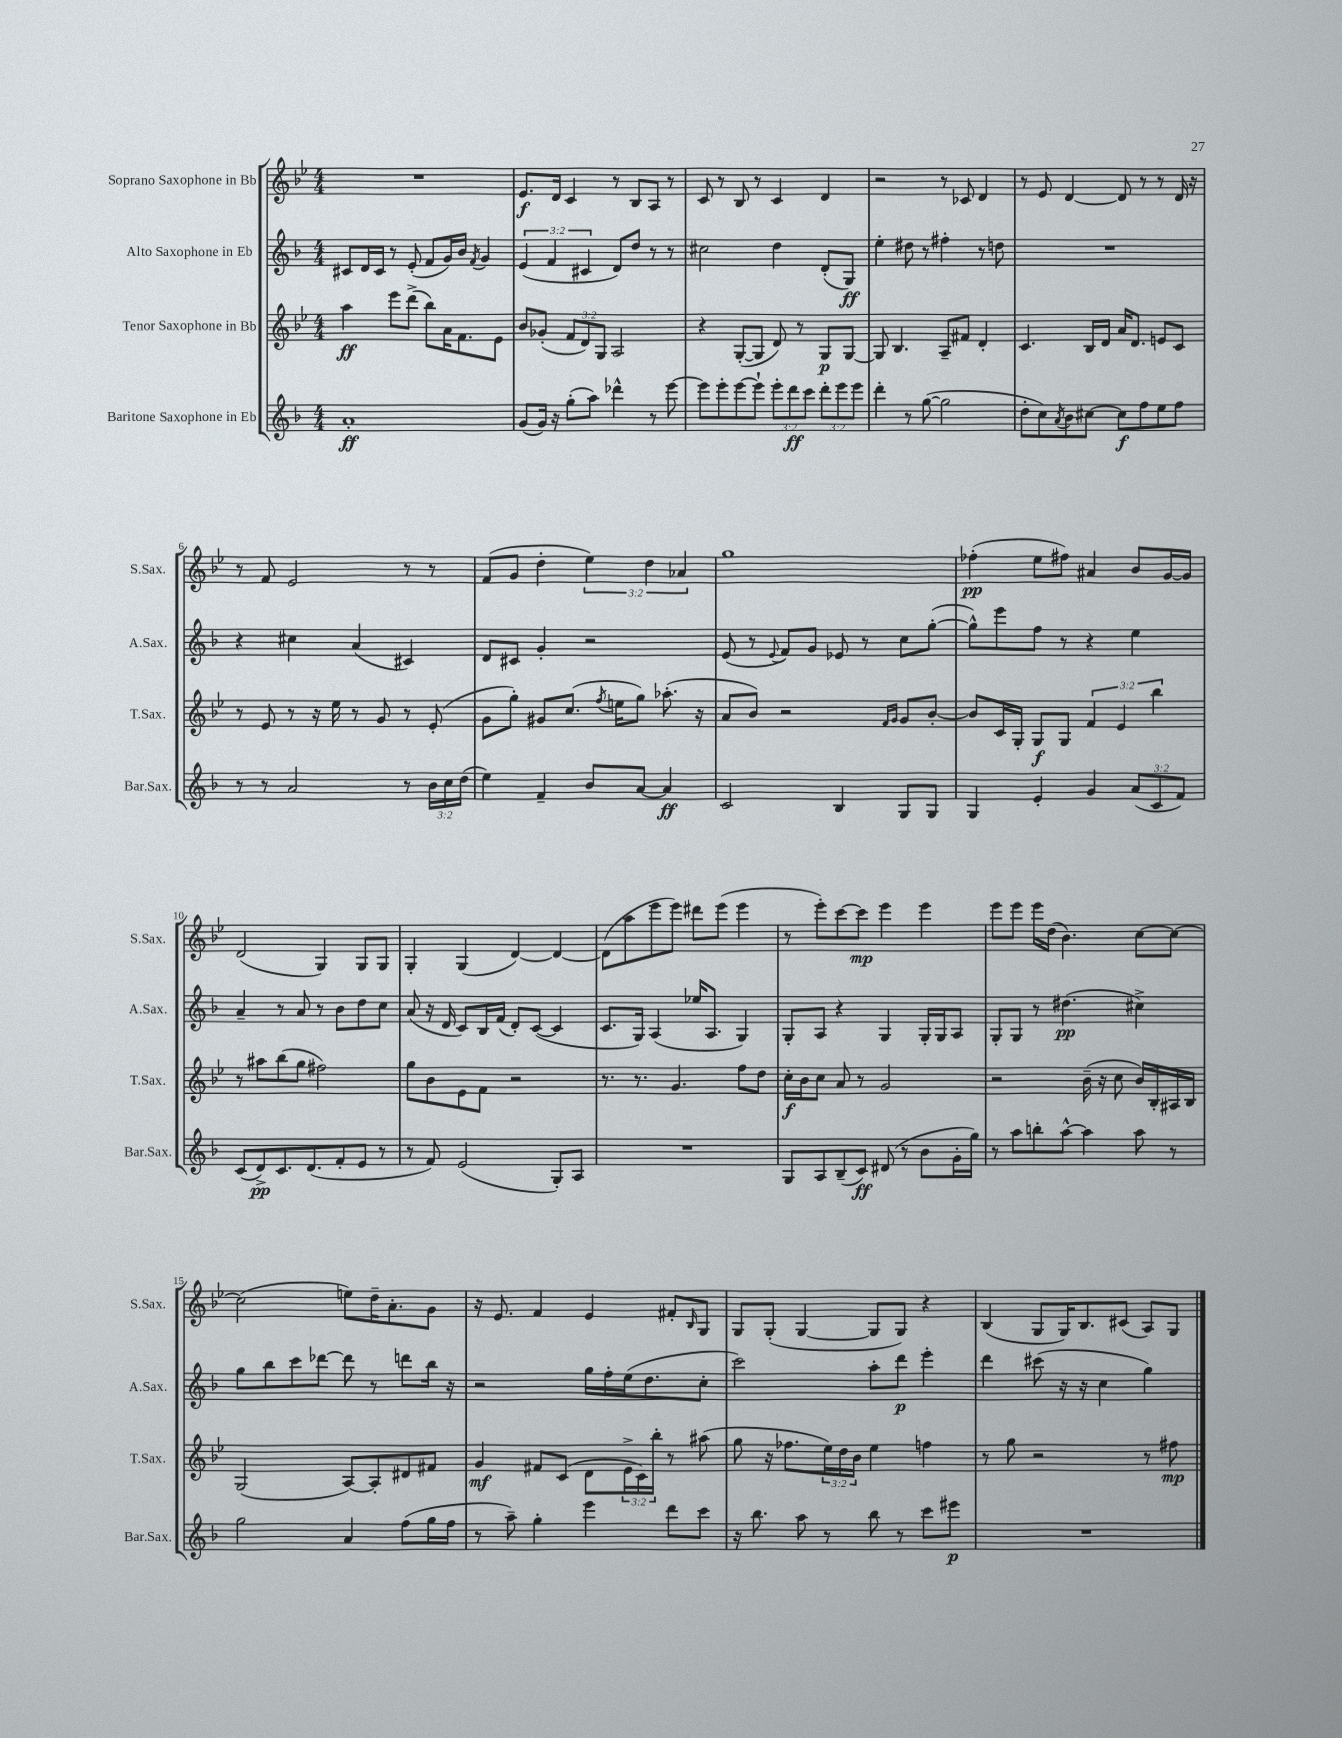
<<
\new StaffGroup <<
\new Staff = "s0" \with { instrumentName = "Soprano Saxophone in Bb" shortInstrumentName = "S.Sax." } {
    \clef treble \key bes \major \numericTimeSignature \time 4/4 \override Staff.TupletNumber.text = #tuplet-number::calc-fraction-text
    R1 |
    ees'8.\f d'16 c'4 r8 bes8 a8 r8 |
    c'8 r8 bes8 r8 c'4 d'4 |
    r2 r8 ces'8 d'4 |
    r8 ees'8 d'4~ d'8 r8 r8 d'16 r16 |
    r8 f'8 ees'2 r8 r8 |
    f'8( g'8 d''4-. \tuplet 3/2 { ees''4) d''4 aes'4 } |
    g''1 |
    fes''4-.\pp( ees''8 fis''8) ais'4 bes'8 g'16~ g'16 |
    d'2( g4) g8 g8 |
    g4-. g4( d'4~) d'4~ |
    d'8( a''8 ees'''8 ees'''8) dis'''8 ees'''8( ees'''4 |
    r8 ees'''8-.) c'''8~ c'''8\mp ees'''4 ees'''4 |
    ees'''8 ees'''8 ees'''16 d''16( bes'4.) c''8~ c''8~ |
    c''2( e''8) d''16-- a'8.-. g'8 |
    r16 ees'8. f'4 ees'4 fis'8-. \grace { bes16 } g8 |
    g8 g8-.( g4~ g8 g8) r4 |
    bes4( g8 g16) bes8. cis'8( a8) g8 \bar "|." |
}
\new Staff = "s1" \with { instrumentName = "Alto Saxophone in Eb" shortInstrumentName = "A.Sax." } {
    \clef treble \key f \major \numericTimeSignature \time 4/4 \override Staff.TupletNumber.text = #tuplet-number::calc-fraction-text
    cis'8 d'16 cis'16 r8 e'8-.( f'8 g'16) bes'16 \acciaccatura { f'8 } g'4 |
    \tuplet 3/2 { e'4( f'4 cis'4 } d'8) d''8 r8 r8 |
    cis''2 d''4 d'8-.( g8\ff) |
    e''4-. dis''8 r8 fis''4-. r8 d''8 |
    R1 |
    r4 cis''4 a'4( cis'4) |
    d'8 cis'8 g'4-. r2 |
    e'8( r8 \appoggiatura { e'8 } f'8) g'8 ees'8 r8 c''8 g''8~-.( |
    g''8-^) e'''8 f''8 r8 r4 e''4 |
    a'4-- r8 a'8 r8 bes'8 d''8 c''8 |
    a'8( r16 d'16 c'8) bes16 f'16( d'8-.) c'8~( c'4 |
    c'8. g16) a4( ees''16 a8. g4) |
    g8-. a8 r4 g4 g16-. g16 a8 |
    g8-. g8 r8 dis''4.\pp( cis''4->) |
    g''8 bes''8 c'''8 des'''8~ des'''8 r8 d'''8 bes''16 r16 |
    r2 g''16 f''16-. e''16( d''8. c''8-. |
    c'''2) a''8-. d'''8\p e'''4-. |
    d'''4 cis'''8( r16 r16 c''4 g''4) \bar "|." |
}
\new Staff = "s2" \with { instrumentName = "Tenor Saxophone in Bb" shortInstrumentName = "T.Sax." } {
    \clef treble \key bes \major \numericTimeSignature \time 4/4 \override Staff.TupletNumber.text = #tuplet-number::calc-fraction-text
    a''4\ff ees'''8 d'''8->( bes''8) a'16 f'8. ees'8 |
    bes'8 ges'8-.( \tuplet 3/2 { f'8 d'8) g8 } a2 |
    r4 g8~-.( g8 d'8) r8 g8\p g8~ |
    g8 bes4. a8-- fis'8 d'4-. |
    c'4. bes16 d'16 a'16 d'8. e'8 c'8 |
    r8 ees'8 r8 r16 ees''16 r8 g'8 r8 ees'8-.( |
    g'8 g''8-.) gis'8 c''8.( \acciaccatura { f''8 } e''16 g''8) aes''8.-.( r16 |
    a'8 bes'8) r2 \grace { f'16 g'16 } g'8 bes'8~-. |
    bes'8 c'16 g16-. g8\f g8 \tuplet 3/2 { f'4 ees'4 bes''4 } |
    r8 ais''8 bes''8( g''8 fis''2) |
    g''8 bes'8 ees'8 f'8 r2 |
    r8. r8. g'4. f''8 d''8 |
    c''16-.\f bes'16 c''8 a'8 r8 g'2 |
    r2 bes'16--( r16 c''8 bes'16) bes16-. ais16 bes16 |
    g2( a8~) a8-. dis'8 fis'8 |
    g'4\mf fis'8 c'8( d'8 \tuplet 3/2 { ees'16-> c'16) bes''16-. } r8 ais''8( |
    g''8 r16 fes''8. \tuplet 3/2 { ees''16) d''16 bes'16 } ees''4 f''4 |
    r8 g''8 r2 r8 fis''8\mp \bar "|." |
}
\new Staff = "s3" \with { instrumentName = "Baritone Saxophone in Eb" shortInstrumentName = "Bar.Sax." } {
    \clef treble \key f \major \numericTimeSignature \time 4/4 \override Staff.TupletNumber.text = #tuplet-number::calc-fraction-text
    a'1-.\ff |
    g'8( g'16) r16 g''8-.( a''8) des'''4-^ r8 e'''8~ |
    e'''8 e'''8-. e'''8~ e'''8-! \tuplet 3/2 { e'''8-. d'''8\ff c'''8 } \tuplet 3/2 { d'''8-. e'''8 e'''8 } |
    d'''4-. r8 g''8~( g''2 |
    d''8-. c''8) \acciaccatura { a'8 } bes'8 cis''8~ cis''8\f f''8 e''8 f''8 |
    r8 r8 a'2 r8 \tuplet 3/2 { bes'16 c''16 d''16( } |
    e''4) f'4-- bes'8 a'8~ a'4\ff |
    c'2 bes4 g8 g8 |
    g4 e'4-. g'4 \tuplet 3/2 { a'8( c'8 f'8) } |
    c'8( d'8->\pp) c'8. d'8.( f'8-. e'8 r8 |
    r8 f'8) e'2( g8-.) a8 |
    R1 |
    g8 a8 bes8--( c'8\ff) dis'8( r8 bes'8 g'16-. g''16) |
    r8 a''8 b''8-. a''8~-^ a''4 a''8 r8 |
    g''2 a'4 f''8( g''16 f''16 |
    r8 a''8--) g''4-. e'''4 d'''8 c'''8 |
    r16 bes''8. a''8 r8 bes''8 r8 c'''8 eis'''8\p |
    R1 \bar "|." |
}
>>
>>
